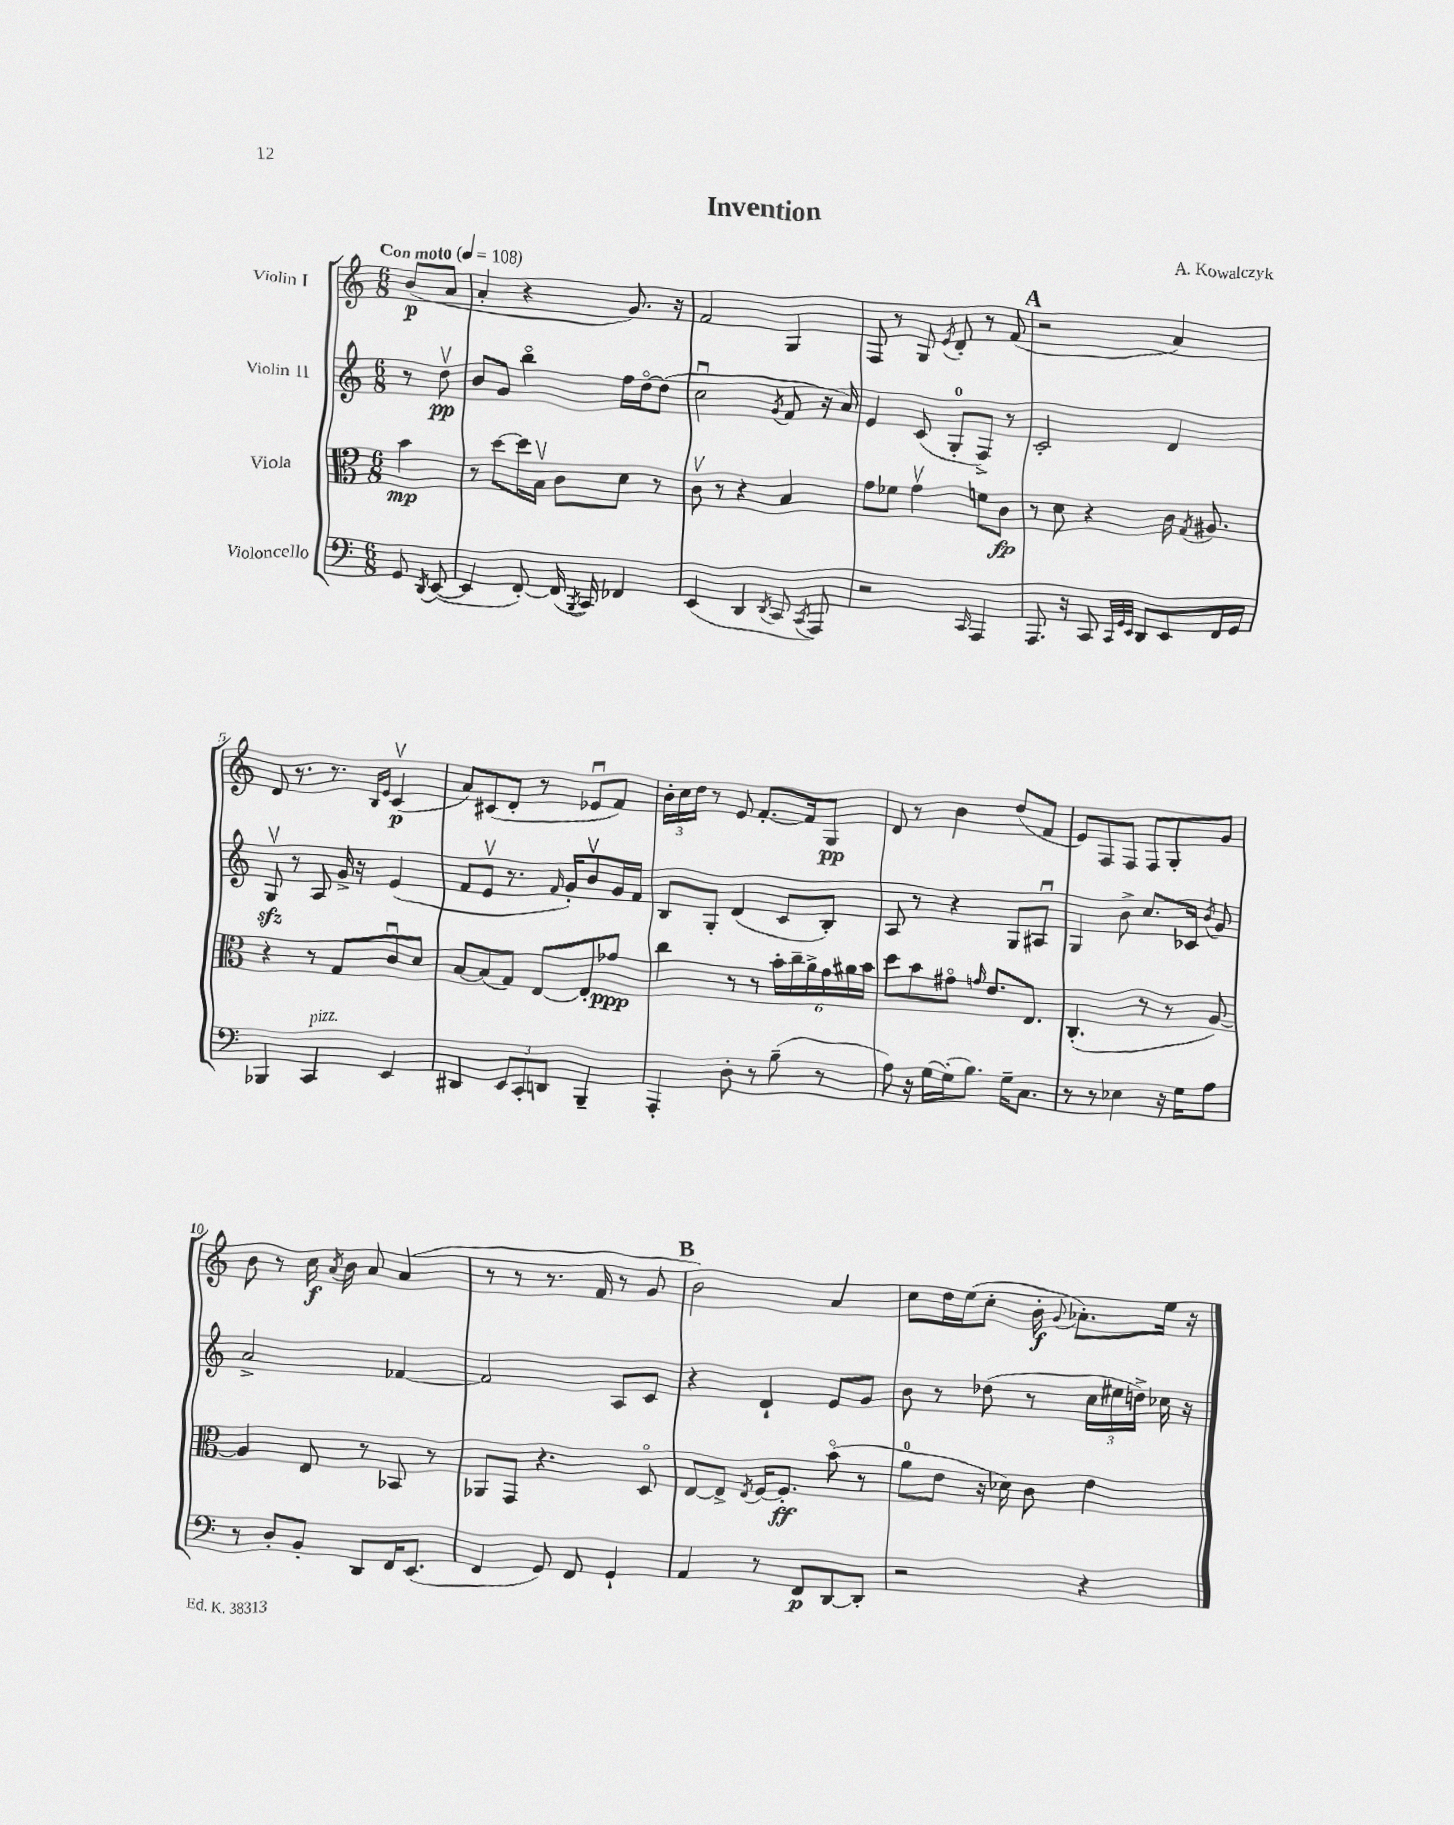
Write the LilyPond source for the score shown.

\header { title = "Invention" composer = "A. Kowalczyk" }
<<
\new StaffGroup <<
\new Staff = "s0" \with { instrumentName = "Violin I" } {
    \clef treble \key c \major \numericTimeSignature \time 6/8 \partial 4 \tempo "Con moto" 4 = 108
    \autoBeamOff b'8[\p( a'8] |
    a'4-. r4 g'8.) r16 |
    f'2 g4 |
    f8 r8 g8 \acciaccatura { e'8 } d'8-. r8 f'8( |
    \mark \markup { \bold "A" } r2 a'4) |
    d'8 r8. r8. \grace { b16[ e'16] } c'4\upbow\p( |
    a'8[) cis'8( d'8]-. r8 ees'8[\downbow f'8]) |
    \tuplet 3/2 { b'16[-. c''16 d''16] } r8 e'8 f'8.[~-. f'16 g8]\pp |
    d'8 r8 b'4 d''8[( f'8] |
    e'8[) f8 f8] f8[ g8-. g'8] |
    b'8 r8 c''16\f \acciaccatura { a'8 } b'16 a'8 a'4( |
    r8 r8 r8. f'16 r8 g'8 |
    \mark \markup { \bold "B" } b'2) a'4 |
    c''8[ d''16 e''16( c''8]-. b'16-.\f \appoggiatura { g'8 } aes'8.[-.) e''16] r16 \bar "|." |
}
\new Staff = "s1" \with { instrumentName = "Violin II" } {
    \clef treble \key c \major \numericTimeSignature \time 6/8 \partial 4
    \autoBeamOff r8 d''8\upbow\pp |
    b'8[ g'8] b''4\flageolet f''16[ d''16~\flageolet d''8]( |
    c''2\downbow \acciaccatura { g'8 } f'8 r16 a'16) |
    e'4 c'8( g8[-0-. f8]->) r8 |
    \mark \markup { \bold "A" } c'2-. d'4 |
    g8\upbow\sfz r8 a8 g'16-> r16 e'4( |
    f'8[ e'8]\upbow r8. \grace { f'16 } g'16[-.) b'8\upbow g'16 f'16] |
    b8[ g8]-. d'4( c'8[ b8]-.) |
    a8 r8 r4 g8[ ais8]\downbow |
    g4 b'8-> c''8.[ ces'16] \acciaccatura { b'8 } g'8 |
    a'2-> fes'4~ |
    fes'2 a8[ c'8] |
    \mark \markup { \bold "B" } r4 d'4-! e'8[ g'8] |
    b'8 r8 des''8( r8 \tuplet 3/2 { c''16[ eis''16 d''16]->) } ces''16 r16 \bar "|." |
}
\new Staff = "s2" \with { instrumentName = "Viola" } {
    \clef alto \key c \major \numericTimeSignature \time 6/8 \partial 4
    \autoBeamOff b'4\mp |
    r8 d''8[~ d''16 b16]\upbow c'8[ d'8] r8 |
    c'8\upbow r8 r4 b4 |
    g'8[ fes'8] g'4\upbow f'8[ c'8]\fp |
    \mark \markup { \bold "A" } r8 d'8 r4 c'16 \acciaccatura { g8 } ais8. |
    r4 r8 g8[ c'8\downbow d'8] |
    b8[~ b8( g8]) e8[~ e8-. ges'8]\ppp |
    c''4 r8 r8 \tuplet 6/4 { b'16[-. c''16-- a'16-> g'16 ais'16 b'16] } |
    d''8[ b'8 gis'8]\flageolet \grace { g'16 } e'8.[ e8.] |
    c4.-.( r8 r8 a8~) |
    a4 e8 r8 bes,8 r8 |
    aes,8[ g,8] r4. d8\flageolet |
    \mark \markup { \bold "B" } e8[~ e8]-> \acciaccatura { e8 } f16[~ f8.]-.\ff b'8\flageolet( r8 |
    a'8[-0 e'8] r16 des'16) c'8 e'4 \bar "|." |
}
\new Staff = "s3" \with { instrumentName = "Violoncello" } {
    \clef bass \key c \major \numericTimeSignature \time 6/8 \partial 4
    \autoBeamOff g,8 \acciaccatura { d,8 } e,8~( |
    e,4 f,8~-.) f,16( \acciaccatura { b,,8 } c,16) fes,4 |
    e,4( d,4 \acciaccatura { d,8 } c,8 \acciaccatura { c,8 } a,,8) |
    r2 \grace { c,16 } a,,4 |
    \mark \markup { \bold "A" } a,,8. r16 c,8 \grace { c,32[ g,32 e,32] } d,8[ e,8 f,16 g,16] |
    bes,,4 c,4^\markup { \italic "pizz." } e,4 |
    dis,4 \tuplet 3/2 { e,8[ c,8-. d,8] } b,,4-- |
    a,,4-. d8-. r8 b8--( r8 |
    a8) r16 g16[~ g16-.( b8.]) g16[-- c8.] |
    r8 r8 ees4 r16 g16[ a8] |
    r8 d8[-. b,8]-. d,8[ f,16 e,8.]( |
    f,4 g,8) f,8 g,4-! |
    \mark \markup { \bold "B" } a,4 r8 f,8[\p d,8~ d,8]-. |
    r2 r4 \bar "|." |
}
>>
>>
